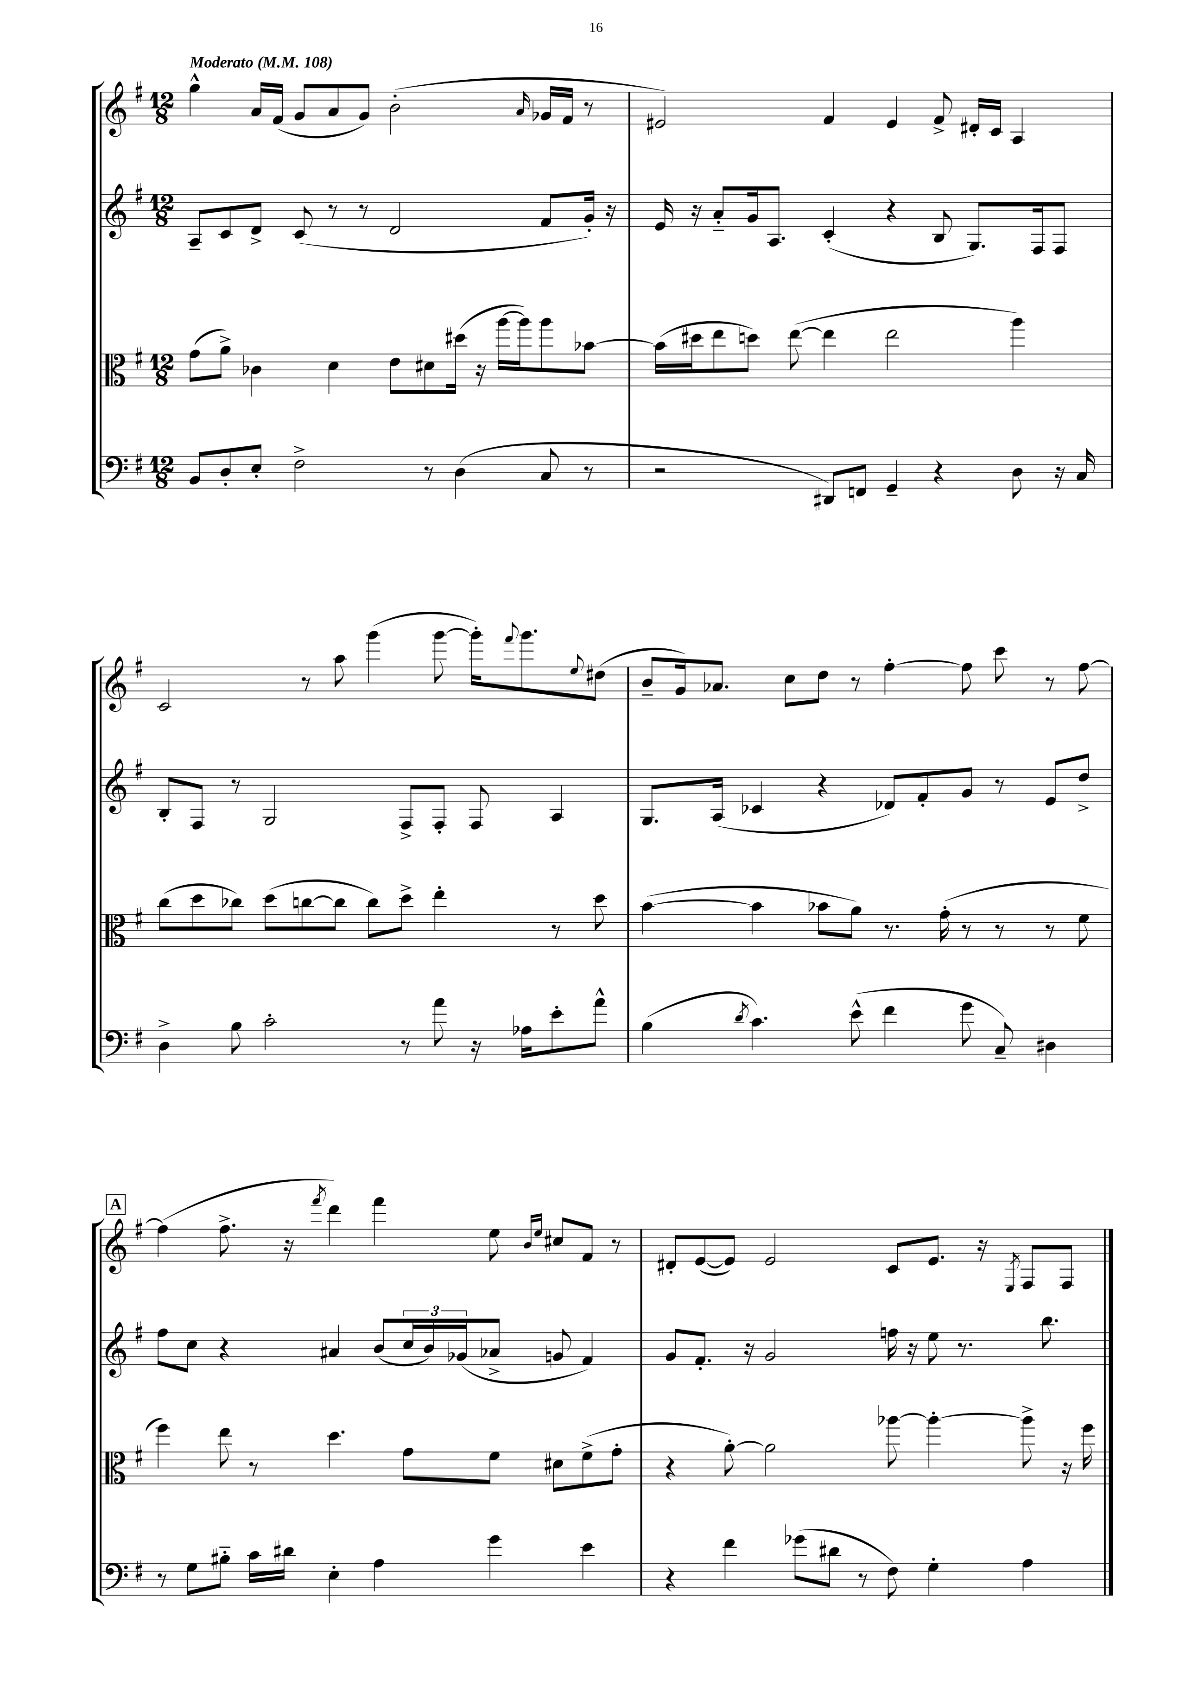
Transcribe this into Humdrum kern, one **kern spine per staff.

**kern	**kern	**kern	**kern
*staff4	*staff3	*staff2	*staff1
*clefF4	*clefC3	*clefG2	*clefG2
*k[f#]	*k[f#]	*k[f#]	*k[f#]
*M12/8	*M12/8	*M12/8	*M12/8
*MM108	*MM108	*MM108	*MM108
8BB/L	(8g\L	8A~/L	4gg^^\
8D'/	8a^\J)	8c/	.
8E'/J	4c-\	8d^/J	16a/LL
.	.	.	(16f#/JJ
2F#^\	.	(8c/	8g/L
.	4d\	8r	8a/
.	.	8r	8g/J)
.	8e\L	2d/	(2b'\
8r	8d#\	.	.
(4D\	(16dd#\Jk	.	.
.	16r	.	.
.	[16aa\LL	.	.
.	16aa\]J)	.	.
.	.	.	16qqa/
8C/	8aa\	8f#/L	16g-/LL
.	.	.	16f#/JJ
8r	[8b-\J	16g'/Jk)	8r
.	.	16r	.
=	=	=	=
2r	(16b-\]LL	16e/	2e#/)
.	16dd#\J	16r	.
.	8ee\	8a'~/L	.
.	8dd\J)	16g/k	.
.	.	8.A/J	.
.	([8ee\	.	.
8DD#/L)	4ee\]	(4c'/	4f#/
8FF/J	.	.	.
4GG~/	2ee\	4r	4e#/
4r	.	8B/	8f#^/
.	.	8.G/L)	16d#'/LL
.	.	.	16c/JJ
8D\	4aa\)	.	4A/
.	.	16F#/k	.
16r	.	8F#/J	.
16C/	.	.	.
=	=	=	=
4D^\	(8cc\L	8B'/L	2c/
.	8dd\	8F#/J	.
8B\	8cc-\J)	8r	.
2c'\	(8dd\L	2G/	.
.	[8cc\	.	8r
.	8cc\]J	.	8aa\
.	8cc\L)	.	(4ggg\
8r	8dd^\J	8F#^/L	.
8a\	4ee'\	8F#'/J	[8ggg\
16r	.	8F#/	16ggg'\]LK)
.	.	.	8qqfff#/
16A-\LK	.	.	8.ggg\
8e'\	8r	4A/	.
.	.	.	8qqee/
8a^^\J	8dd\	.	(8dd#\J
=	=	=	=
(4B\	([4b\	8.G/L	8b~/L
.	.	.	16g/k)
.	.	(16A/Jk	8.a-/J
8qd/	.	.	.
4.c\)	4b\]	4c-/	.
.	.	.	8cc\L
.	8b-\L	4r	8dd\J
(8e^^\	8a\J)	.	8r
4f#\	8.r	8d-/L)	[4ff#'\
.	.	8f#'/	.
.	(16g'\	.	.
8g\	8r	8g/J	8ff#\]
8C~/)	8r	8r	8ccc\
4D#\	8r	8e/L	8r
.	8f#\	8dd^/J	[8ff#\
=	=	=	=
8r	4ff#\)	8ff#\L	(4ff#\]
8G\L	.	8cc\J	.
8B#'~\J	8ee\	4r	8.ff#^\
16c\LL	8r	.	.
16d#\JJ	.	.	16r
.	.	.	8qfff#/
4E'\	4.dd\	4a#/	4ddd\)
4A\	.	(8b/L	4fff#\
.	8g\L	24cc/L	.
.	.	24b/)	.
.	.	(24g-/J	.
4g\	8f#\J	8a-^/J	8ee\
.	.	.	16qqb/LL
.	.	.	16qqee/JJ
.	8d#\L	8g/	8cc#/L
4e\	(8f#^\	4f#/)	8f#/J
.	8g'\J	.	8r
=	=	=	=
4r	4r	8g/L	8d#'/L
.	.	8.f#'/J	([8e/
4f#\	[8a'\)	.	8e/]J)
.	.	16r	.
.	2a\]	2g/	2e/
(8g-\L	.	.	.
8d#\J	.	.	.
8r	.	.	.
8F#\)	[8aa-\	16ff\	8c/L
.	.	16r	.
4G'\	4aa-'\_	8ee\	8.e/J
.	.	8.r	.
.	.	.	16r
.	.	.	8qE/
4A\	8aa-^\]	.	8F#/L
.	.	8.bb\	.
.	16r	.	8F#/J
.	16ff#\	.	.
==	==	==	==
*-	*-	*-	*-
